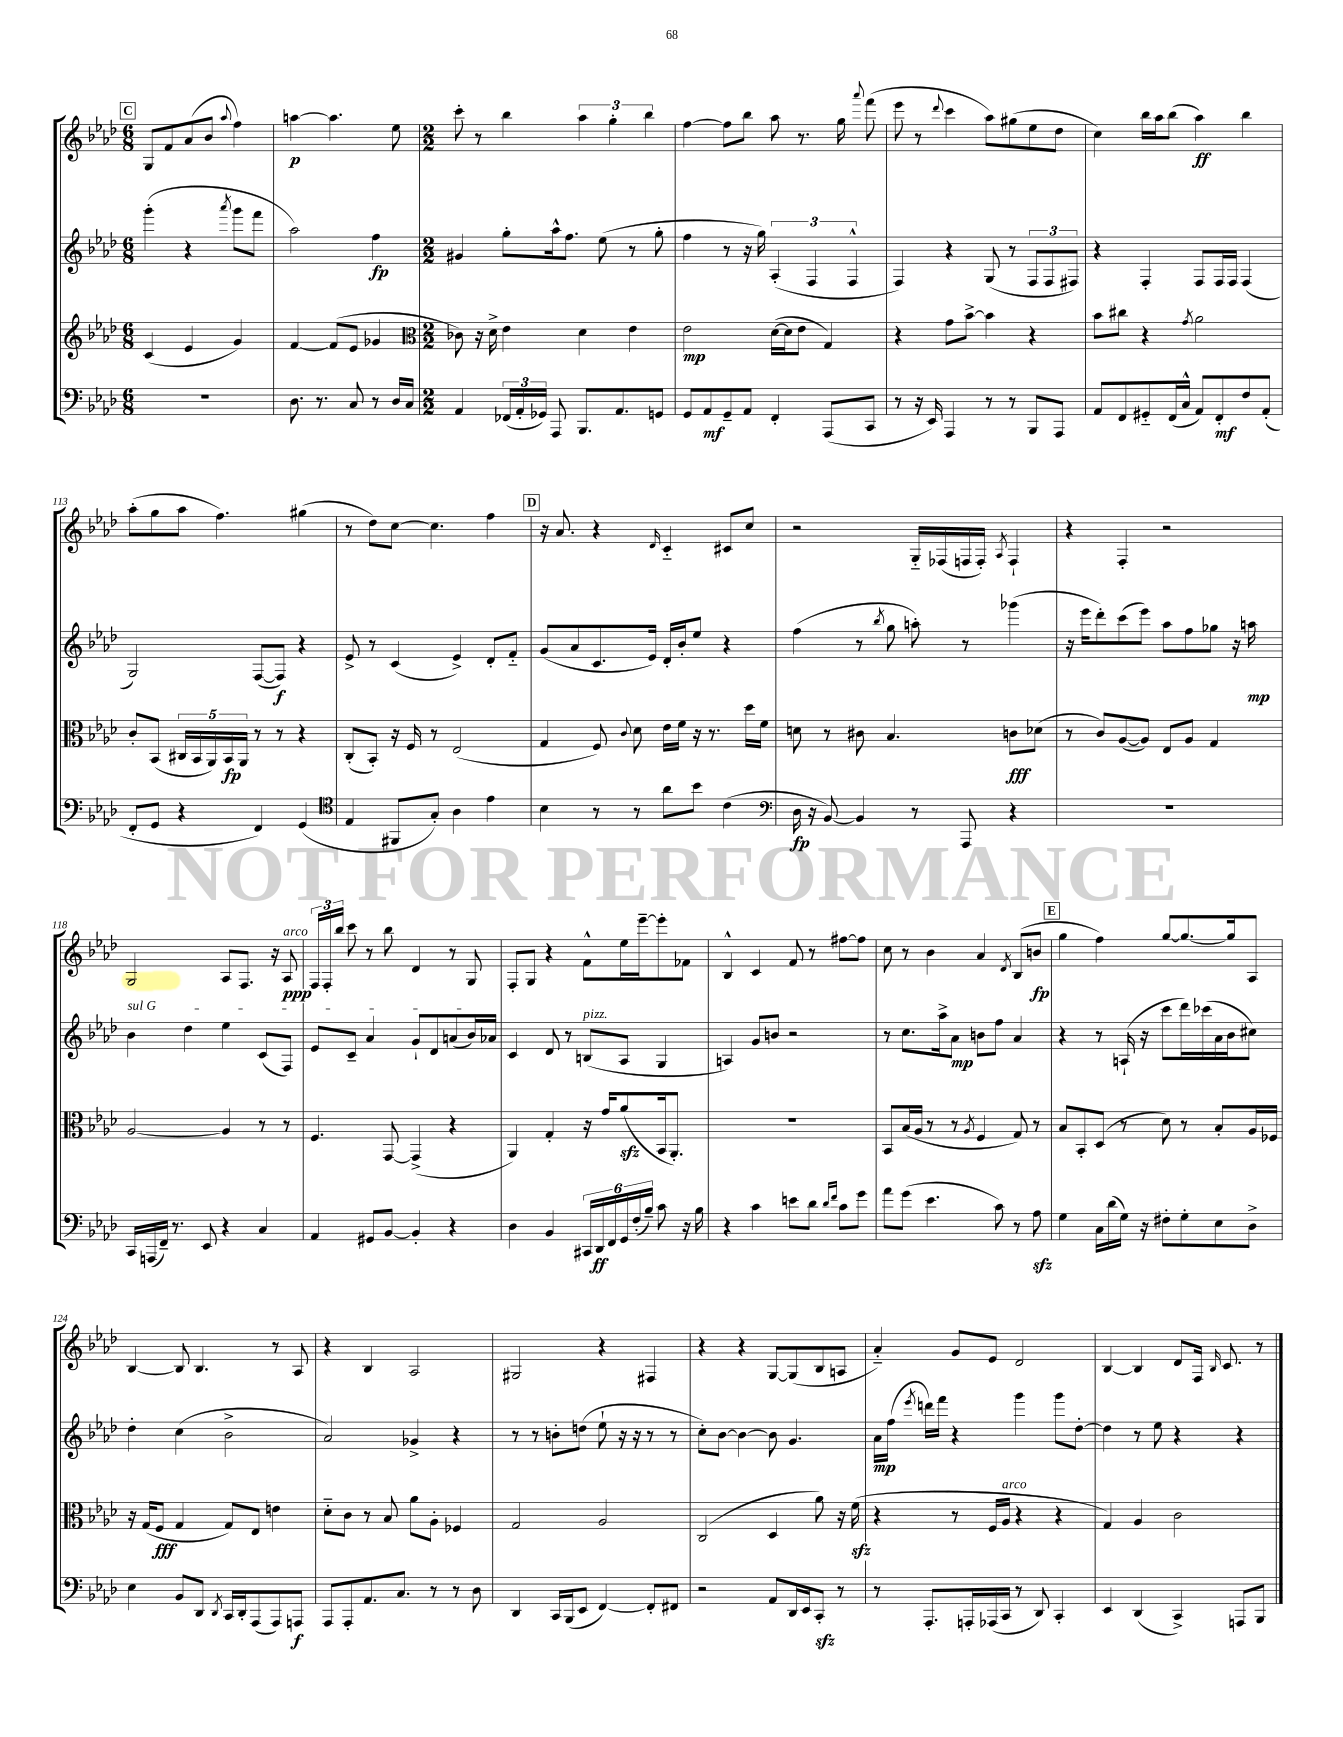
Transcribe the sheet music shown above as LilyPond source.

<<
\new StaffGroup <<
\new Staff = "s0" {
    \clef treble \key aes \major \numericTimeSignature \time 6/8
    \autoBeamOff \mark \markup { \box "C" } g8[ f'8 aes'8( bes'8] \appoggiatura { aes''8 } f''4) |
    a''4~\p a''4. ees''8 |
    \numericTimeSignature \time 2/2 c'''8-. r8 bes''4 \tuplet 3/2 { aes''4 g''4-. bes''4 } |
    f''4~ f''8[ bes''8] aes''8 r8. g''16 \appoggiatura { aes'''8 } f'''8( |
    ees'''8 r8 \appoggiatura { des'''8 } c'''4 aes''8[) gis''8( ees''8 des''8] |
    c''4) bes''16[ aes''16 bes''8]( aes''4\ff) bes''4 |
    aes''8[-.( g''8 aes''8] f''4.) gis''4( |
    r8 des''8[) c''8]~ c''4. f''4 |
    \mark \markup { \box "D" } r16 aes'8. r4 \grace { des'16 } c'4-_ cis'8[ c''8] |
    r2 g16[-_ fes16( f16 f16]-.) \acciaccatura { aes8 } f4-! |
    r4 f4-. r2 |
    g2 aes8[ f8.] r16 aes8\ppp^\markup { \italic "arco" } |
    \tuplet 3/2 { f16[ f16-. bes''16] } c'''8 r8 bes''8 des'4 r8 g8 |
    f8[-. g8] r4 f'8[-^ ees''16 ees'''16~-- ees'''8-. fes'8] |
    bes4-^ c'4 f'8 r8 fis''8[~ fis''8] |
    c''8 r8 bes'4 aes'4 \acciaccatura { des'8 } bes8[( b'8]\fp |
    \mark \markup { \box "E" } g''4 f''4) g''8[~ g''8.~ g''16 aes8] |
    bes4~ bes8 bes4. r8 aes8 |
    r4 bes4 aes2 |
    gis2 r4 fis4 |
    r4 r4 g8[~ g8( bes8 a8] |
    aes'4-_) g'8[ ees'8] des'2 |
    bes4~ bes4 des'8[ f16] \grace { bes16 } c'8. r8 \bar "|." |
}
\new Staff = "s1" {
    \clef treble \key aes \major \numericTimeSignature \time 6/8
    \autoBeamOff \mark \markup { \box "C" } g'''4-.( r4 \acciaccatura { aes'''8 } g'''8[ f'''8] |
    aes''2) f''4\fp |
    \numericTimeSignature \time 2/2 gis'4 g''8[-. aes''16-^ f''8.] ees''8( r8 g''8-. |
    f''4 r8 r16 g''16) \tuplet 3/2 { aes4-.( f4 f4-^ } |
    f4) r4 g8( r8 \tuplet 3/2 { f8[ f8 fis8]) } |
    r4 f4-. f8[ f16 f16] f4( |
    g2) f8[~( f8]\f) r4 |
    ees'8-> r8 c'4( ees'4->) des'8[-. f'8]-_ |
    \mark \markup { \box "D" } g'8[( aes'8 c'8. ees'16]) des'16[-. bes'16-. ees''8] r4 |
    f''4( r8 \acciaccatura { bes''8 } g''8 a''8-.) r8 ges'''4( |
    r16 ees'''16[ des'''8-.) c'''8( ees'''8]) aes''8[ f''8 ges''8] r16 a''16\mp |
    \once \override TextSpanner.bound-details.left.text = \markup { \italic "sul G" } bes'4\startTextSpan des''4 ees''4 c'8[( f8]) |
    ees'8[ c'8]-- aes'4 g'8[-! des'8 a'8( bes'16) aes'16]\stopTextSpan |
    c'4 des'8 r8 b8[^\markup { \italic "pizz." }( aes8] g4 |
    a4) g'8[ b'8] r2 |
    r8 c''8.[ aes''16-> aes'8]\mp b'8[ f''8] aes'4 |
    \mark \markup { \box "E" } r4 r8 a16-!( r16 c'''8[ des'''16) ces'''16( aes'16 bes'16 cis''8]) |
    des''4-. c''4( bes'2-> |
    aes'2) ges'4-> r4 |
    r8 r8 b'8[-. d''8]( ees''8-! r16 r16 r8 r8 |
    c''8[-.) bes'8]~ bes'4~ bes'8 g'4. |
    aes'16[\mp f''16]( \acciaccatura { ees'''8 } d'''16[) f'''16] r4 g'''4 g'''8[ des''8]~-. |
    des''4 r8 ees''8 r4 r4 \bar "|." |
}
\new Staff = "s2" {
    \clef treble \key aes \major \numericTimeSignature \time 6/8
    \autoBeamOff \mark \markup { \box "C" } c'4( ees'4 g'4) |
    f'4~ f'8[( ees'8] ges'4 |
    \numericTimeSignature \time 2/2 \clef alto ces'8) r16 des'16-> ees'4 des'4 ees'4 |
    ees'2\mp des'16[~( des'16 ees'8] g4) |
    r4 g'8[ bes'8]~-> bes'4 r4 |
    bes'8[ cis''8] r4 \acciaccatura { g'8 } aes'2 |
    c'8[-. bes,8]( \tuplet 5/4 { cis16[ bes,16 aes,16) bes,16\fp aes,16] } r8 r8 r4 |
    c8[-.( bes,8]-.) r16 f16 r8 ees2( |
    \mark \markup { \box "D" } g4 f8) \appoggiatura { c'8 } des'8 ees'16[ f'16] r16 r8. des''16[ f'16] |
    d'8 r8 cis'8 bes4. c'8[\fff des'8]( |
    r8 c'8[) aes8~( aes8]) ees8[ aes8] g4 |
    aes2~ aes4 r8 r8 |
    f4. g,8~ g,4->( r4 |
    aes,4) g4-. r16 g'16[ aes'8\sfz( bes,16 aes,8.]-.) |
    R1 |
    bes,8[ bes16( aes16] r8 r8 \acciaccatura { aes8 } f4 g8) r8 |
    \mark \markup { \box "E" } bes8[ bes,8-. des8]( r8 des'8) r8 bes8[-. aes16 fes16] |
    r16 g16[( f8]\fff g4 g8[) ees8] e'4 |
    des'8[-_ c'8] r8 bes8 aes'8[ aes8]-. fes4 |
    g2 aes2 |
    c2( des4 aes'8) r16 f'16\sfz( |
    r4 r8 f16[ aes16]^\markup { \italic "arco" } r4 r4 |
    g4) aes4 c'2 \bar "|." |
}
\new Staff = "s3" {
    \clef bass \key aes \major \numericTimeSignature \time 6/8
    \autoBeamOff \mark \markup { \box "C" } R2. |
    des8. r8. c8 r8 des16[ c16] |
    \numericTimeSignature \time 2/2 aes,4 \tuplet 3/2 { fes,16[( aes,16-. ges,16]) } aes,,8 bes,,8.[ aes,8. g,8] |
    g,8[ aes,8\mf g,8-- aes,8] f,4-. aes,,8[( c,8] |
    r8 r16 ees,16) aes,,4 r8 r8 bes,,8[ aes,,8] |
    aes,8[ f,8 gis,8-_ f,16( c16]-^ aes,8[) f,8-.\mf f8 aes,8]-.( |
    f,8[-. g,8] r4 f,4) g,4( |
    \clef tenor ees4 fis,8[ g8]-.) aes4 ees'4 |
    \mark \markup { \box "D" } bes4 r8 r8 aes'8[ bes'8] c'4( |
    \clef bass des16\fp r16 bes,8~) bes,4 r8 aes,,8 r4 |
    R1 |
    c,16[ a,,16( f,16]--) r8. ees,8 r4 c4 |
    aes,4 gis,8[ bes,8]~ bes,4-. r4 |
    des4 bes,4 \tuplet 6/4 { cis,16[ des,16\ff f,16 g,16 f16-.( bes16]--) } c'8 r16 bes16 |
    r4 c'4 e'8[ des'8] \grace { des'16[ f'16] } c'8[ g'8] |
    aes'8[ g'8]( ees'4. c'8) r8 aes8\sfz |
    \mark \markup { \box "E" } g4 c16[ des'16( g16]) r16 fis8[-. g8-. ees8 des8]-> |
    ees4 bes,8[ des,8] \acciaccatura { des,8 } c,16[ des,16-. aes,,8( aes,,8) a,,8]\f |
    aes,,8[ aes,,8-. aes,8. c8.] r8 r8 des8 |
    des,4 c,16[ bes,,16( ees,8] f,4~) f,8[-. fis,8] |
    r2 aes,8[ des,16 ees,16 c,8]-.\sfz r8 |
    r8 aes,,8.[-. a,,16-. aes,,16( c,16] r8 des,8) c,4-. |
    ees,4 des,4( c,4->) a,,8[ bes,,8] \bar "|." |
}
>>
>>
\layout { \context { \Score currentBarNumber = #107 } }
